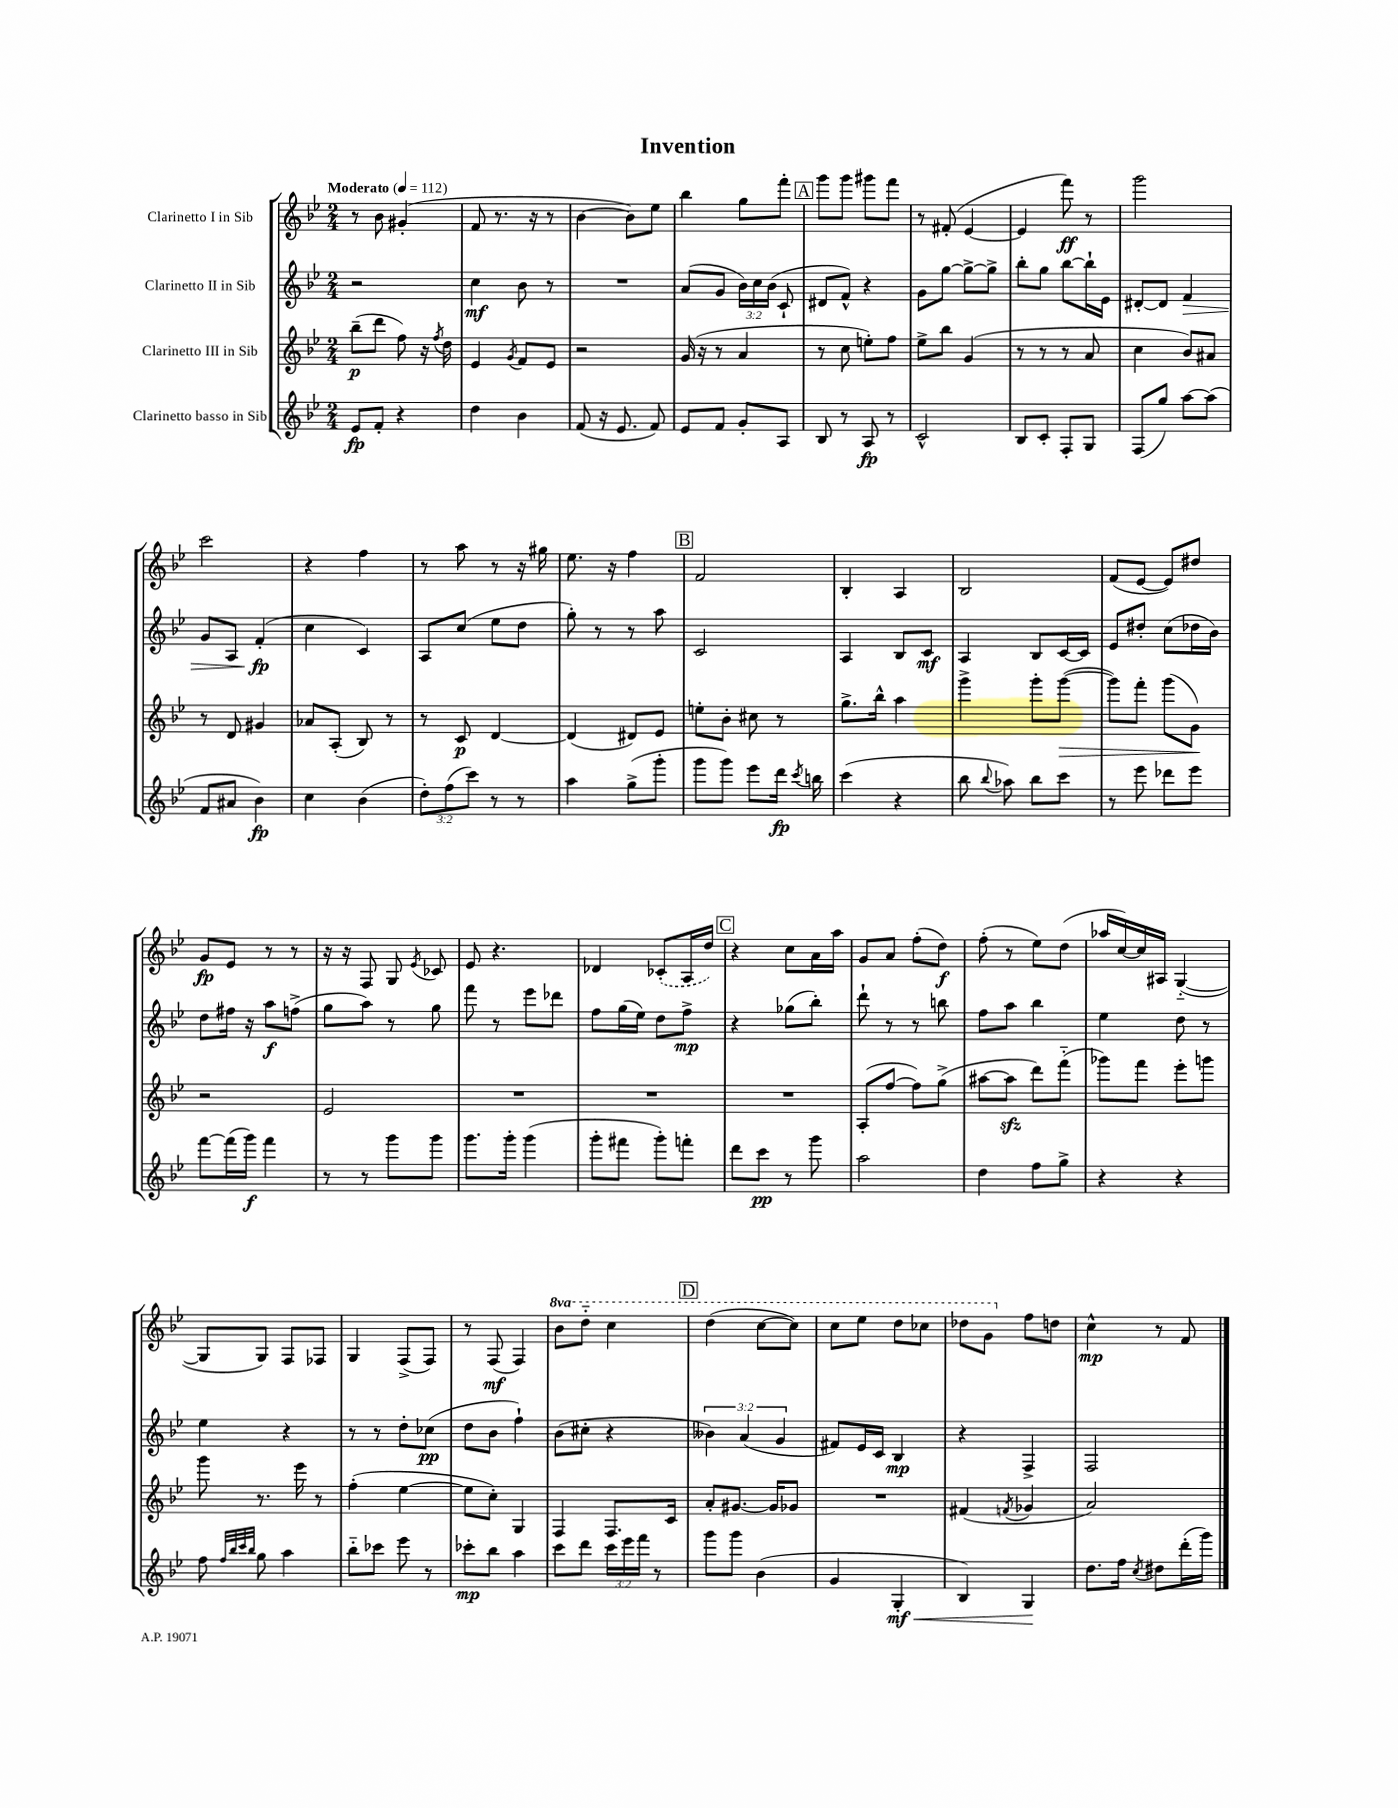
\header { title = "Invention" }
<<
\new StaffGroup <<
\new Staff = "s0" \with { instrumentName = "Clarinetto I in Sib" } {
    \clef treble \key bes \major \numericTimeSignature \time 2/4 \set Staff.ottavationMarkups = #ottavation-simple-ordinals \tempo "Moderato" 4 = 112
    \autoBeamOff r8 bes'8 gis'4-.( |
    f'8 r8. r16 r8 |
    bes'4~ bes'8[) ees''8] |
    bes''4 g''8[ f'''8]-. |
    \mark \markup { \box "A" } g'''8[ g'''8] gis'''8[ f'''8] |
    r8 fis'8-.( ees'4~ |
    ees'4 f'''8\ff) r8 |
    g'''2 |
    c'''2 |
    r4 f''4 |
    r8 a''8 r8 r16 gis''16 |
    ees''8. r16 f''4 |
    \mark \markup { \box "B" } f'2 |
    bes4-. a4 |
    bes2 |
    f'8[( ees'8]~ ees'8[) dis''8] |
    g'8[\fp ees'8] r8 r8 |
    r16 r16 f8 g8 \acciaccatura { ees'8 } ces'8 |
    ees'8 r4. |
    des'4 \once \slurDashed ces'8[-.( a16 d''16]) |
    \mark \markup { \box "C" } r4 c''8[ a'16 a''16] |
    g'8[ a'8] f''8[-.( d''8]\f) |
    f''8-.( r8 ees''8[) d''8]( |
    aes''16[ c''16~) c''16 ais16] g4~-_( |
    g8[ g8]) f8[ fes8] |
    g4 f8[->( f8]) |
    r8 f8\mf( f4) |
    \ottava #1 bes''8[ d'''8]-_ c'''4 |
    \mark \markup { \box "D" } d'''4( c'''8[~ c'''8]) |
    c'''8[ ees'''8] d'''8[ ces'''8] |
    des'''8[ g''8] \ottava #0 f''8[ d''!8] |
    c''4-^\mp r8 f'8 \bar "|." |
}
\new Staff = "s1" \with { instrumentName = "Clarinetto II in Sib" } {
    \clef treble \key bes \major \numericTimeSignature \time 2/4 \override Staff.TupletNumber.text = #tuplet-number::calc-fraction-text
    \autoBeamOff r2 |
    c''4\mf bes'8 r8 |
    R2 |
    a'8[( g'8] \tuplet 3/2 { bes'16[) c''16 bes'16]( } c'8-! |
    \mark \markup { \box "A" } dis'8[ f'8]-^) r4 |
    g'8[ g''8]~ g''8[~-> g''8]-> |
    bes''8[-. g''8] bes''8[~ bes''16-! ees'16] |
    dis'8[~-. dis'8] f'4\> |
    g'8[ a8] f'4-.\fp\!( |
    c''4 c'4) |
    a8[ c''8]( ees''8[ d''8] |
    g''8-.) r8 r8 a''8 |
    \mark \markup { \box "B" } c'2 |
    a4 bes8[ c'8]\mf |
    a4 bes8[ c'16~ c'16] |
    ees'8[ dis''8]-. c''8[( des''16 bes'16]) |
    d''8[ fis''16] r16 a''8[\f f''8]->( |
    g''8[ a''8]) r8 g''8 |
    f'''8 r8 ees'''8[ des'''8] |
    f''8[ g''16( ees''16]) d''8[ f''8]->\mp |
    \mark \markup { \box "C" } r4 ges''8[( bes''8]-.) |
    d'''8-! r8 r8 b''8 |
    f''8[ a''8] bes''4 |
    ees''4 d''8 r8 |
    ees''4 r4 |
    r8 r8 d''8[-. ces''8]\pp( |
    d''8[ bes'8] f''4-!) |
    bes'8[( cis''8]-. r4 |
    \mark \markup { \box "D" } \tuplet 3/2 { beses'4) a'4( g'4 } |
    fis'8[) ees'16 c'16] bes4\mp |
    r4 f4-> |
    f2 \bar "|." |
}
\new Staff = "s2" \with { instrumentName = "Clarinetto III in Sib" } {
    \clef treble \key bes \major \numericTimeSignature \time 2/4
    \autoBeamOff bes''8[--\p( d'''8] f''8) r16 \acciaccatura { f''8 } d''16 |
    ees'4 \acciaccatura { g'8 } f'8[ ees'8] |
    r2 |
    g'16( r16 r8 a'4 |
    \mark \markup { \box "A" } r8 c''8 e''8[-.) f''8] |
    ees''8[-> bes''8] g'4( |
    r8 r8 r8 a'8 |
    c''4 bes'8[) ais'8] |
    r8 d'8 gis'4 |
    aes'8[ a8]-.( bes8) r8 |
    r8 c'8\p d'4~ |
    d'4( dis'8[) ees'8] |
    \mark \markup { \box "B" } e''8[-. bes'8]-. cis''8 r8 |
    g''8.[-> bes''16]-^ a''4 |
    g'''4-> g'''8[-. g'''8]~\>( |
    g'''8[) f'''8]-. g'''8[( g'8]\!) |
    r2 |
    ees'2 |
    R2 |
    R2 |
    \mark \markup { \box "C" } R2 |
    a8[-.( f''8]~ f''8[) g''8]->( |
    ais''8[~ ais''8]\sfz d'''8[) f'''8]-_( |
    ges'''8[) f'''8] ees'''8[-. g'''8] |
    g'''8 r8. ees'''16 r8 |
    f''4-.( ees''4~ |
    ees''8[ c''8]-.) g4 |
    f4 f8.[ c'16] |
    \mark \markup { \box "D" } a'8[-. gis'8.]~ gis'16[ ges'8] |
    R2 |
    fis'4( \acciaccatura { f'8 } ges'4 |
    a'2) \bar "|." |
}
\new Staff = "s3" \with { instrumentName = "Clarinetto basso in Sib" } {
    \clef treble \key bes \major \numericTimeSignature \time 2/4 \override Staff.TupletNumber.text = #tuplet-number::calc-fraction-text
    \autoBeamOff ees'8[\fp f'8]-. r4 |
    d''4 bes'4 |
    f'8( r16 ees'8. f'8) |
    ees'8[ f'8] g'8[-. a8] |
    \mark \markup { \box "A" } bes8 r8 a8\fp r8 |
    c'2-^ |
    bes8[ c'8]-. f8[-. g8] |
    f8[( g''8]) a''8[~ a''8]( |
    f'8[ ais'8] bes'4\fp) |
    c''4 bes'4( |
    \tuplet 3/2 { d''8[-.) f''8( c'''8]) } r8 r8 |
    a''4 g''8[->( g'''8]-. |
    \mark \markup { \box "B" } g'''8[ g'''8]) ees'''8[ d'''16]\fp \acciaccatura { c'''8 } b''16 |
    c'''4( r4 |
    bes''8 \appoggiatura { bes''8 } aes''8) bes''8[ c'''8] |
    r8 ees'''8 des'''8[ ees'''8] |
    f'''8[~ f'''16( g'''16]\f) f'''4 |
    r8 r8 g'''8[ g'''8] |
    g'''8.[ g'''16]-. g'''4( |
    g'''8[-. fis'''8] g'''8[-.) f'''8]-. |
    \mark \markup { \box "C" } d'''8[ c'''8]\pp r8 g'''8 |
    a''2 |
    d''4 f''8[ g''8]-> |
    r4 r4 |
    f''8 \grace { f''32[ bes''32 c'''32 bes''32] } g''8 a''4 |
    bes''8[-_ ces'''8] ees'''8 r8 |
    ces'''8[-.\mp bes''8] a''4 |
    c'''8[ d'''8] \tuplet 3/2 { c'''16[ ees'''16 f'''16] } r8 |
    \mark \markup { \box "D" } g'''8[ g'''8] bes'4( |
    g'4 g4-.\mf\< |
    bes4) g4\! |
    d''8.[ f''16] \acciaccatura { c''8 } dis''8[ d'''16-.( g'''16]) \bar "|." |
}
>>
>>
\layout { \context { \Score \remove "Bar_number_engraver" } }
